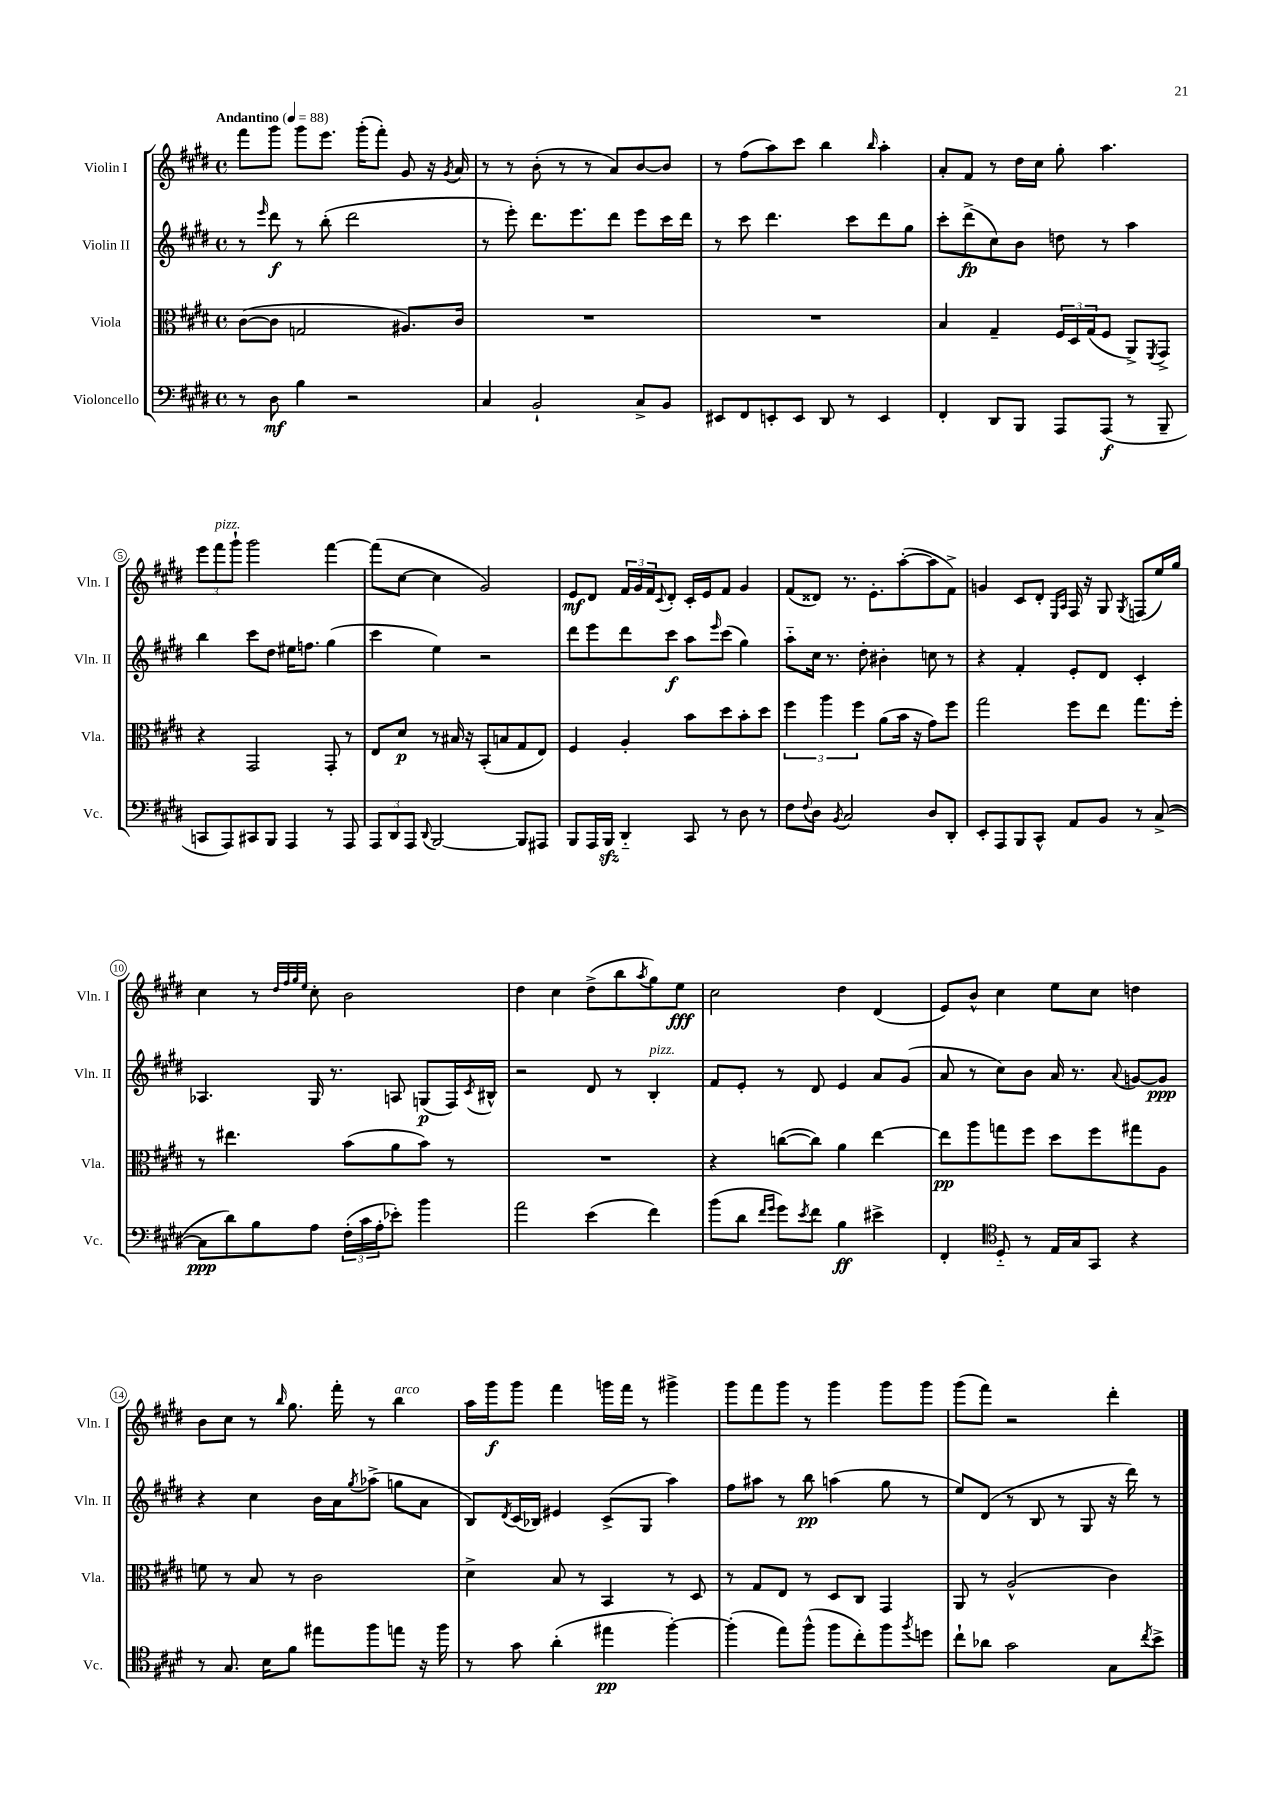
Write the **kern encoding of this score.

**kern	**dynam	**kern	**dynam	**kern	**dynam	**kern	**dynam
*part4	*part4	*part3	*part3	*part2	*part2	*part1	*part1
*staff4	*staff4	*staff3	*staff3	*staff2	*staff2	*staff1	*staff1
*I"Violoncello	*	*I"Viola	*	*I"Violin II	*	*I"Violin I	*
*I'Vc.	*	*I'Vla.	*	*I'Vln. II	*	*I'Vln. I	*
*clefF4	*	*clefC3	*	*clefG2	*	*clefG2	*
*k[f#c#g#d#]	*	*k[f#c#g#d#]	*	*k[f#c#g#d#]	*	*k[f#c#g#d#]	*
*M4/4	*	*M4/4	*	*M4/4	*	*M4/4	*
*met(c)	*	*met(c)	*	*met(c)	*	*met(c)	*
*MM88	*	*MM88	*	*MM88	*	*MM88	*
=1	=1	=1	=1	=1	=1	=1	=1
!	!	!	!	!	!	!LO:TX:a:B:t=Andantino	!
8r	.	([8c#\L	.	8r	.	8fff#\L	.
.	.	.	.	16qqeee/	.	.	.
8D#\	mf	8c#\J]	.	8ddd#\	f	8ggg#\J	.
4B\	.	2Gn/	.	8r	.	8ggg#\L	.
.	.	.	.	(8bb'\	.	8.eee\J	.
2r	.	.	.	2ddd#\	.	.	.
.	.	.	.	.	.	(16ggg#'\KL	.
.	.	.	.	.	.	8fff#'\J)	.
.	.	8.A#X/L)	.	.	.	8g#/	.
.	.	.	.	.	.	16r	.
.	.	.	.	.	.	8qg#/	.
.	.	16c#/Jk	.	.	.	16a/	.
=2	=2	=2	=2	=2	=2	=2	=2
4C#/	.	1r	.	8r	.	8r	.
.	.	.	.	8eee'\)	.	8r	.
2BB`/	.	.	.	8.ddd#\L	.	(8b'\	.
.	.	.	.	.	.	8r	.
.	.	.	.	8.eee\	.	.	.
.	.	.	.	.	.	8r	.
.	.	.	.	8ddd#\J	.	8a/L)	.
8C#^/L	.	.	.	8eee\L	.	[8b/	.
8BB/J	.	.	.	16ccc#\L	.	8b/J]	.
.	.	.	.	16ddd#\JJ	.	.	.
=3	=3	=3	=3	=3	=3	=3	=3
8EE#X/L	.	1r	.	8r	.	8r	.
8FF#/	.	.	.	8ccc#\	.	(8ff#\L	.
8EEn'/	.	.	.	4.ddd#\	.	8aa\)	.
8EE/J	.	.	.	.	.	8ccc#\J	.
8DD#/	.	.	.	.	.	4bb\	.
8r	.	.	.	8ccc#\L	.	.	.
.	.	.	.	.	.	16qqbb/	.
4EE/	.	.	.	8ddd#\	.	4aa'\	.
.	.	.	.	8gg#\J	.	.	.
=4	=4	=4	=4	=4	=4	=4	=4
4FF#'/	.	4B/	.	8ccc#'\L	.	8a'/L	.
.	.	.	.	(8ddd#^\	fp	8f#/J	.
8DD#/L	.	4G#~/	.	8cc#\)	.	8r	.
8BBB/J	.	.	.	8b\J	.	16dd#\LL	.
.	.	.	.	.	.	16cc#\JJ	.
8AAA/L	.	24F#/LL	.	8ddn\	.	8gg#'\	.
.	.	24D#/	.	.	.	.	.
.	.	(24G#/J	.	.	.	.	.
(8AAA/J	f	8F#/J	.	8r	.	4.aa\	.
8r	.	8AA^/L)	.	4aa\	.	.	.
.	.	8qFF#/	.	.	.	.	.
8BBB~/	.	8GG#^/J	.	.	.	.	.
!!LO:LB:g=z
=5	=5	=5	=5	=5	=5	=5	=5
8CCn/L	.	4r	.	4bb\	.	12eee\L	.
!	!	!	!	!	!	!LO:TX:a:i:t=pizz.	!
.	.	.	.	.	.	12fff#\	.
8AAA/)	.	.	.	.	.	.	.
.	.	.	.	.	.	12ggg#`\J	.
8CC#X/	.	2GG#/	.	8ccc#\L	.	2ggg#\	.
8BBB/J	.	.	.	8dd#\J	.	.	.
4AAA/	.	.	.	16ee#X\KL	.	.	.
.	.	.	.	8.ffn\J	.	.	.
8r	.	8GG#'/	.	(4gg#\	.	[4fff#\	.
8AAA/	.	8r	.	.	.	.	.
=6	=6	=6	=6	=6	=6	=6	=6
12AAA/L	.	8E/L	.	4ccc#\	.	(8fff#\L]	.
12DD#/	.	.	.	.	.	.	.
.	.	8d#/J	p	.	.	[8cc#\J	.
12AAA/J	.	.	.	.	.	.	.
8qqDD#/	.	.	.	.	.	.	.
[2BBB/	.	8r	.	4ee\)	.	4cc#\]	.
.	.	16B#X/	.	.	.	.	.
.	.	16r	.	.	.	.	.
.	.	(8BB'/L	.	2r	.	2g#/)	.
.	.	8Bn/	.	.	.	.	.
8BBB/L]	.	8G#/	.	.	.	.	.
8AAA#X/J	.	8E/J)	.	.	.	.	.
=7	=7	=7	=7	=7	=7	=7	=7
8BBB/L	.	4F#/	.	8ddd#\L	.	8e/L	mf
16AAA/L	.	.	.	8eee\	.	8d#/J	.
16BBBzz/JJ	.	.	.	.	.	.	.
4DD#/	.	4A'/	.	8ddd#\	.	24f#/LL	.
.	.	.	.	.	.	24g#/	.
.	.	.	.	.	.	24f#/J	.
.	.	.	.	.	.	8qqc#/	.
.	.	.	.	8ccc#\J	f	8d#'/J	.
8CC#/	.	8b\L	.	8aa\L	.	16c#'/LL	.
.	.	.	.	.	.	16e/J	.
.	.	.	.	16qqeee/	.	.	.
8r	.	8dd#\	.	(8ccc#\J	.	8f#/J	.
8D#\	.	8b'\	.	4gg#\)	.	4g#/	.
8r	.	8dd#\J	.	.	.	.	.
=8	=8	=8	=8	=8	=8	=8	=8
8F#\L	.	6ff#\	.	8aa\L	.	(8f#/L	.
8qqF#/	.	.	.	.	.	.	.
8D#\J	.	.	.	16cc#\Jk	.	8d##X/J)	.
.	.	6aa\	.	.	.	.	.
.	.	.	.	8.r	.	.	.
8qBB/	.	.	.	.	.	.	.
2C#/	.	.	.	.	.	8.r	.
.	.	6ff#\	.	.	.	.	.
.	.	.	.	8dd#'\	.	.	.
.	.	.	.	.	.	8.e'\L	.
.	.	(8a\L	.	4b#X'\	.	.	.
.	.	16b\Jk	.	.	.	([8aa'\	.
.	.	16r	.	.	.	.	.
8D#/L	.	8g#\L)	.	8ccn\	.	8aa\]	.
8DD#'/J	.	8ff#\J	.	8r	.	8f#^\J)	.
=9	=9	=9	=9	=9	=9	=9	=9
8EE'/L	.	2gg#\	.	4r	.	4gn/	.
8AAA/	.	.	.	.	.	.	.
8BBB/	.	.	.	4f#'/	.	8c#/L	.
8CC#^^/J	.	.	.	.	.	8d#'/J	.
.	.	.	.	.	.	16qqE/LL	.
.	.	.	.	.	.	16qqA/JJ	.
8AA/L	.	8ff#\L	.	8e'/L	.	16F#/	.
.	.	.	.	.	.	16r	.
8BB/J	.	8ee\J	.	8d#/J	.	8G#/	.
.	.	.	.	.	.	8qG#/	.
8r	.	8.gg#\L	.	4c#'/	.	(8Fn/L	.
([8C#^/	.	.	.	.	.	16ee/L)	.
.	.	16ff#'\Jk	.	.	.	16gg#/JJ	.
!!LO:LB:g=z
=10	=10	=10	=10	=10	=10	=10	=10
8C#\L]	ppp	8r	.	4.A-X/	.	4cc#\	.
8d#\)	.	4.ee#X\	.	.	.	.	.
8B\	.	.	.	.	.	8r	.
.	.	.	.	.	.	32qqdd#/LLL	.
.	.	.	.	.	.	32qqff#/	.
.	.	.	.	.	.	32qqgg#/	.
.	.	.	.	.	.	32qqee/JJJ	.
8A\J	.	.	.	16G#/	.	8cc#'\	.
.	.	.	.	8.r	.	.	.
(24F#'\LL	.	(8b\L	.	.	.	2b\	.
24c#\	.	.	.	.	.	.	.
24A'\J	.	.	.	.	.	.	.
8e-X'\J)	.	8a\	.	8An/	.	.	.
4b\	.	8b\J)	.	(8Gn/L	p	.	.
.	.	8r	.	16F#/L)	.	.	.
.	.	.	.	8qc#/	.	.	.
.	.	.	.	16B#X^^/JJ	.	.	.
=11	=11	=11	=11	=11	=11	=11	=11
2a\	.	1r	.	2r	.	4dd#\	.
.	.	.	.	.	.	4cc#\	.
(4e\	.	.	.	8d#/	.	(8dd#^\L	.
.	.	.	.	8r	.	8bb\	.
.	.	.	.	.	.	8qaa/	.
!	!	!	!	!LO:TX:a:i:t=pizz.	!	!	!
4f#\)	.	.	.	4B'/	.	8gg#\)	.
.	.	.	.	.	.	8ee\J	fff
=12	=12	=12	=12	=12	=12	=12	=12
(8b\L	.	4r	.	8f#/L	.	2cc#\	.
8d#\J	.	.	.	8e'/J	.	.	.
16qqf#/LL	.	.	.	.	.	.	.
16qqg#/JJ	.	.	.	.	.	.	.
8g#\L)	.	([8ccn\L	.	8r	.	.	.
8qe/	.	.	.	.	.	.	.
8f#\J	.	8cc\J])	.	8d#/	.	.	.
4B\	ff	4a\	.	4e/	.	4dd#\	.
4e#X^\	.	[4ee\	.	8a/L	.	(4d#/	.
.	.	.	.	(8g#/J	.	.	.
=13	=13	=13	=13	=13	=13	=13	=13
4FF#'/	.	8ee\L]	pp	8a/	.	8e/L)	.
.	.	8aa\	.	8r	.	8b^^/J	.
*clefC4	*	*	*	*	*	*	*
8D#/	.	8ggn\	.	8cc#\L)	.	4cc#\	.
8r	.	8ff#\J	.	8b\J	.	.	.
16E/LL	.	8dd#\L	.	16a/	.	8ee\L	.
16G#/J	.	.	.	8.r	.	.	.
8GG#/J	.	8ff#\	.	.	.	8cc#\J	.
.	.	.	.	8qqa/	.	.	.
4r	.	8gg#X\	.	[8gn/L	.	4ddn\	.
.	.	8A\J	.	8g/J]	ppp	.	.
!!LO:LB:g=z
=14	=14	=14	=14	=14	=14	=14	=14
8r	.	8fn\	.	4r	.	8b\L	.
8.G#/	.	8r	.	.	.	8cc#\J	.
.	.	8B/	.	4cc#\	.	8r	.
16B\KL	.	.	.	.	.	.	.
.	.	.	.	.	.	16qqbb/	.
8f#\J	.	8r	.	.	.	8.gg#\	.
8ee#X\L	.	2c#\	.	16b\LL	.	.	.
.	.	.	.	16a\J	.	16fff#'\	.
.	.	.	.	8qgg#/	.	.	.
8ff#\	.	.	.	(8aa-X^\J	.	8r	.
!	!	!	!	!	!	!LO:TX:a:i:t=arco	!
8een\J	.	.	.	8ggn\L	.	4bb\	.
16r	.	.	.	8a\J	.	.	.
16ff#\	.	.	.	.	.	.	.
=15	=15	=15	=15	=15	=15	=15	=15
8r	.	4d#^\	.	8B/L)	.	16aa\LL	.
.	.	.	.	.	.	16ggg#\J	f
.	.	.	.	8qd#/	.	.	.
8g#\	.	.	.	(16c#/L	.	8ggg#\J	.
.	.	.	.	16B-X/JJ)	.	.	.
(4a'\	.	8B/	.	4e#X/	.	4fff#\	.
.	.	8r	.	.	.	.	.
4ee#X\	pp	4BB/	.	(8c#^/L	.	16gggn\LL	.
.	.	.	.	.	.	16fff#\JJ	.
.	.	.	.	8G#/J	.	8r	.
[4ff#'\)	.	8r	.	4aa\)	.	4ggg#X^\	.
.	.	8D#/	.	.	.	.	.
=16	=16	=16	=16	=16	=16	=16	=16
(4ff#'\]	.	8r	.	8ff#\L	.	8ggg#\L	.
.	.	8G#/L	.	8aa#X\J	.	8fff#\	.
8ee\L)	.	8E/J	.	8r	.	8ggg#\J	.
(8ff#^^\J	.	8r	.	8bb\	pp	8r	.
8ff#\L	.	8D#/L	.	(4aan\	.	4ggg#\	.
8cc#'\)	.	8C#/J	.	.	.	.	.
8ff#\	.	4GG#/	.	8gg#\	.	8ggg#\L	.
8qff#/	.	.	.	.	.	.	.
8ddn\J	.	.	.	8r	.	8ggg#\J	.
=17	=17	=17	=17	=17	=17	=17	=17
8cc#`\L	.	8AA/	.	8ee/L)	.	(8ggg#\L	.
8a-X\J	.	8r	.	(8d#/J	.	8fff#\J)	.
2g#\	.	(2A^^/	.	8r	.	2r	.
.	.	.	.	8B/	.	.	.
.	.	.	.	8r	.	.	.
.	.	.	.	8G#/	.	.	.
8G#\L	.	4c#\)	.	16r	.	4ddd#'\	.
.	.	.	.	16ddd#\)	.	.	.
8qcc#/	.	.	.	.	.	.	.
8b^\J	.	.	.	8r	.	.	.
==	==	==	==	==	==	==	==
*-	*-	*-	*-	*-	*-	*-	*-
